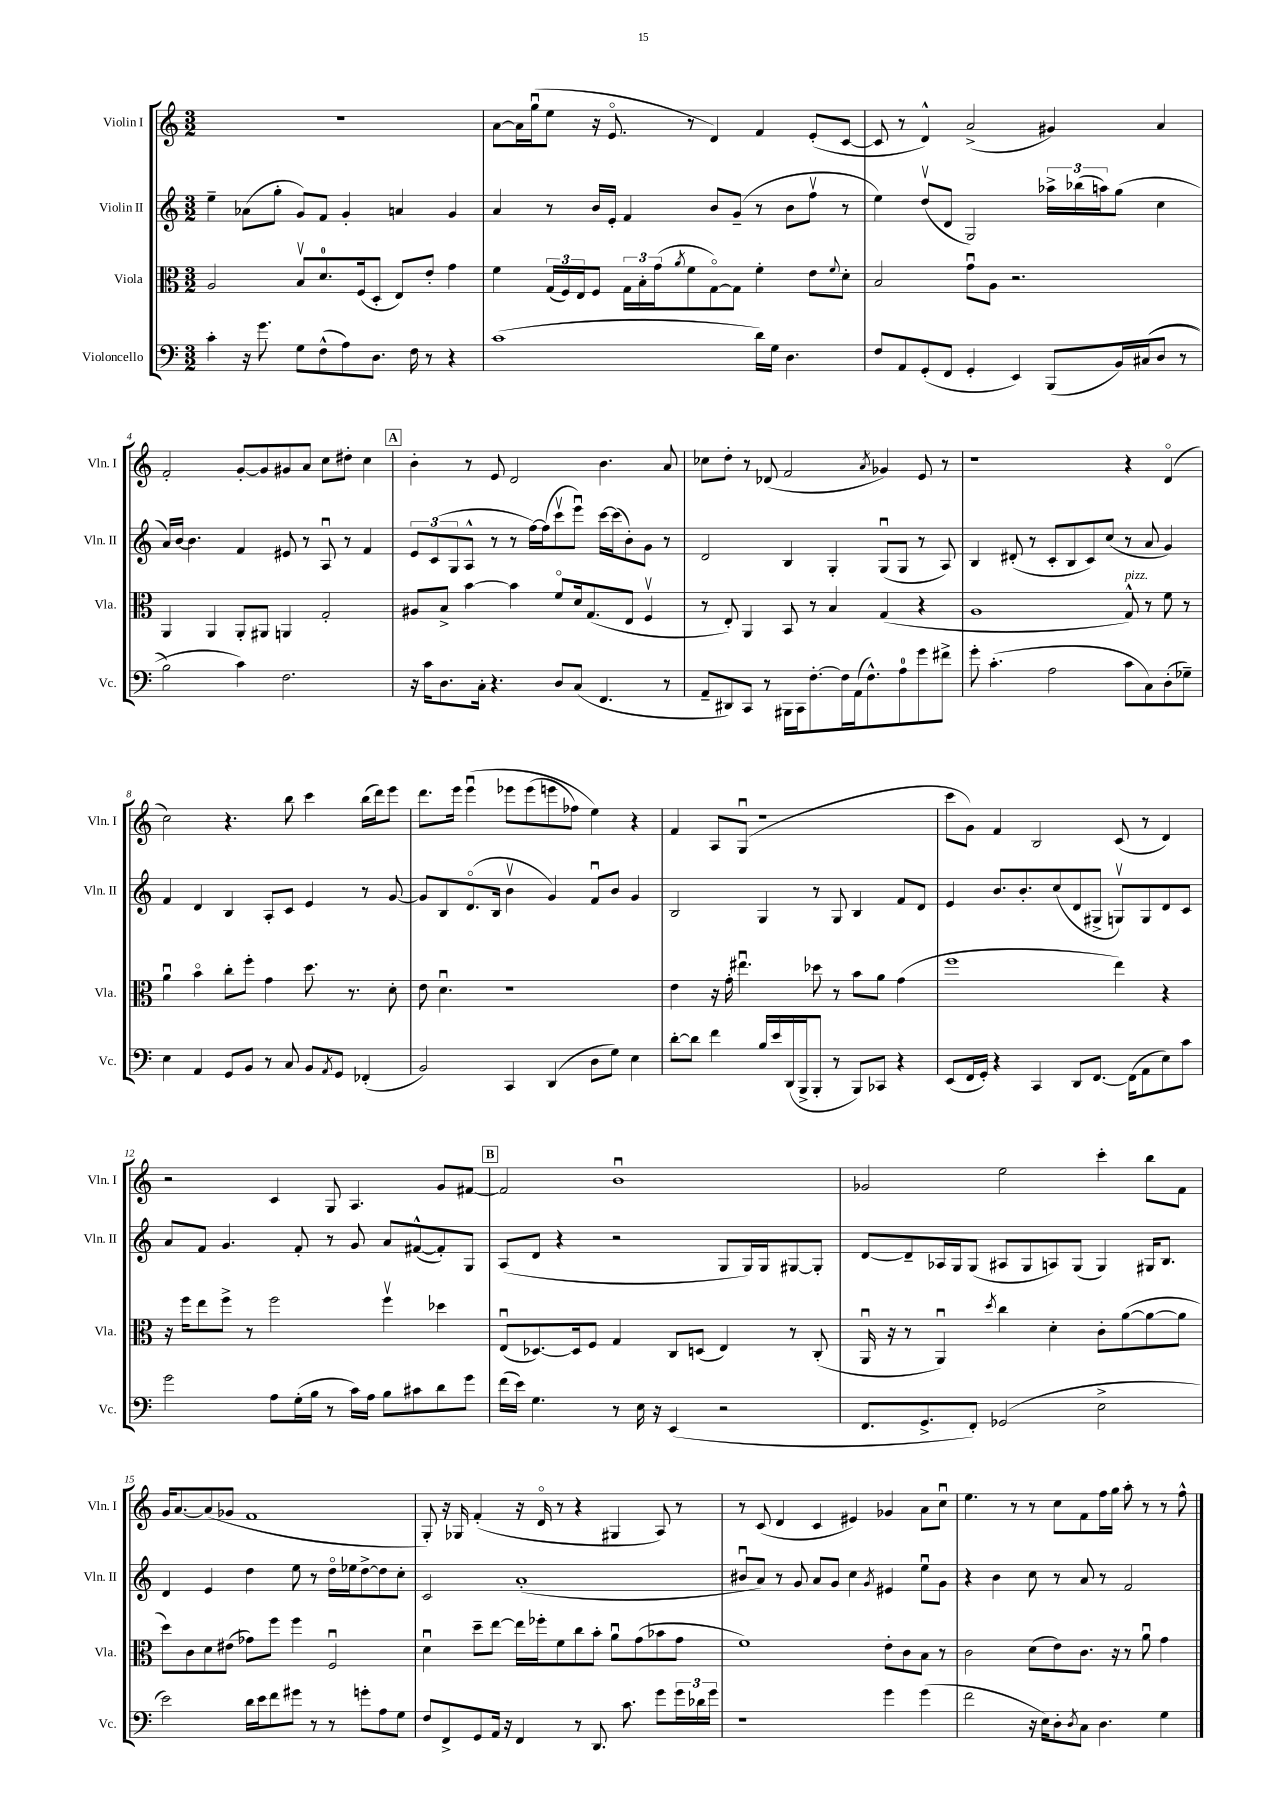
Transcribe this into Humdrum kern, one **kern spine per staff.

**kern	**kern	**kern	**kern
*part4	*part3	*part2	*part1
*staff4	*staff3	*staff2	*staff1
*I"Violoncello	*I"Viola	*I"Violin II	*I"Violin I
*I'Vc.	*I'Vla.	*I'Vln. II	*I'Vln. I
*clefF4	*clefC3	*clefG2	*clefG2
*k[]	*k[]	*k[]	*k[]
*M3/2	*M3/2	*M3/2	*M3/2
=1	=1	=1	=1
4c'\	2A/	4ee~\	1.r
16r	.	(8a-X\L	.
8.g\	.	.	.
.	.	8gg'\J	.
8G\L	8Bv/L	8g/L)	.
(8F^^\	8.d/	8f/J	.
8A\)	.	4g'/	.
.	(16F/k	.	.
8.D\J	8D'/J	.	.
.	8E/L)	4an/	.
16F\	.	.	.
8r	8e'/J	.	.
4r	4g\	4g/	.
=2	=2	=2	=2
(1c	4f\	4a/	[8a\L
.	.	.	16a\L]
.	.	.	(16ggu\J
.	(24G/LL	8r	8ee\J
.	24F/)	.	.
.	24E/J	.	.
.	8F/J	16b/LL	16r
.	.	16e'/JJ	8.e/
.	24G\LL	4f/	.
.	24B'\	.	.
.	(24g\J	.	.
.	8qa/	.	.
.	8f\	.	8r
.	[8G\)	8b/L	4d/)
.	8G\J]	(8g~/J	.
16d\LL)	4f'\	8r	4f/
16G\JJ	.	.	.
4.D\	.	8b\L	.
.	8e\L	8ffv\J	(8e'/L
.	8qqf/	.	.
.	8d'\J	8r	[8c/J
=3	=3	=3	=3
8F/L	2B/	4ee\)	8c/]
8AA/	.	.	8r
(8GG'/	.	(8ddv/L	4d^^/)
8FF/J	.	8d/J	.
4GG'/	8gu\L	2G/)	(2a^/
.	8A\J	.	.
4EE/)	2.r	.	.
(8BBB/L	.	24aa-X^\LL	4g#X/)
.	.	(24bb-X\	.
.	.	24aan\J)	.
16BB/L)	.	(8gg\J	.
((16C#X/J	.	.	.
8D/J	.	4cc\	4a/
8r	.	.	.
!!LO:LB:g=z
=4	=4	=4	=4
2B\)	4AA/	16a/LL)	2f'/
.	.	[16b/JJ	.
.	.	4.b\]	.
.	4AA/	.	.
4c\)	8AA'/L	4f/	[8g'/L
.	8AA#X/J	.	8g/]
2.F\	4AAn/	8e#X/	8g#X/
.	.	8r	8a/J
.	2G'/	8Au/	8cc\L
.	.	8r	8dd#X'\J
.	.	4f/	4cc\
!!LO:REH:place=s1:t=A
=5	=5	=5	=5
16r	8A#X/L	12e/L	4b'\
16c\KL	.	.	.
.	.	(12c/	.
8.D\	8B^/J	.	.
.	.	12G/	.
.	[4b\	8A^^/J	8r
16C'\Jk	.	.	.
4.r	.	8r	8e/
.	4b\]	8r	2d/
.	.	[16ff\LL)	.
.	.	(16ff\J]	.
8D/L	8f/L	8cccv\	.
(8C/J	16d/k	8eeeu\J)	.
.	(8.G/	.	.
4.FF/	.	[16ccc\LL	4.b\
.	.	(16ccc\J]	.
.	8E/J	8b'\)	.
.	4Fv/	8g\J	.
8r	.	8r	8a/
=6	=6	=6	=6
8AA~/L	8r	2d/	8cc-X\L
8DD#X/)	8E'/)	.	8dd'\J
8CC/J	4AA/	.	8r
8r	.	.	(8d-X/
16BBB#X\LL	8BB/	4B/	2f/
16CC\J	.	.	.
[8.F'\	8r	.	.
.	4B/	4G'/	.
16F\L]	.	.	.
(16AA\J	.	.	.
8.F^^\)	.	.	.
.	.	.	8qa/
.	(4G/	(8Gu/L	4g-X/)
8A\	.	8G/J	.
8g\	4r	8r	8e/
8f#X^\J	.	8A/)	8r
=7	=7	=7	=7
8g'\	1A	4B/	1r
(4.c'\	.	.	.
.	.	(8d#X'/	.
.	.	8r	.
2A\	.	8c'/L	.
.	.	8B/	.
.	.	8c/)	.
.	.	(8cc/J	.
!	!LO:TX:a:i:t=pizz.	!	!
8c\L	8G^^/)	8r	4r
8C\)	8r	8a/	.
(8D'\	8f\	4g/)	(4d/
8G-X~\J)	8r	.	.
!!LO:LB:g=z
=8	=8	=8	=8
4E\	4au\	4f/	2cc\)
4AA/	4b\	4d/	.
8GG/L	8cc'\L	4B/	4.r
8BB/J	8ff'\J	.	.
8r	4g\	8A'/L	.
8C/	.	8c/J	8bb\
8BB/L	8.dd\	4e/	4ccc\
8qAA/	.	.	.
8GG/J	.	.	.
.	8.r	.	.
(4FF-X'/	.	8r	(16bb\LL
.	.	.	16ddd\J)
.	8d'\	[8g/	8eee\J
=9	=9	=9	=9
2BB/)	8e\	8g/L]	8.ddd\L
.	4.du\	8B/	.
.	.	.	16eee\Jk
.	.	(8.d/	(4eeeu\
.	.	16B/Jk	.
4CC/	1r	4bv\	8eee-X\L
.	.	.	(8eee-\
(4DD/	.	4g/)	8eeen\
.	.	.	8ff-X\J)
8D\L	.	8fu/L	4ee\)
8G\J)	.	8b/J	.
4E\	.	4g/	4r
=10	=10	=10	=10
[8d'\L	4e\	2B/	4f/
8d\J]	.	.	.
4f\	16r	.	8A/L
.	16g'\	.	.
.	4.ee#Xu\	.	(8Gu/J
16B/LL	.	4G/	1r
16e/	.	.	.
(16DD/	.	.	.
16BBB^/J	.	.	.
8BBB'/J	8dd-X\	8r	.
8r	8r	8G/	.
8BBB/L)	8b\L	4B/	.
8CC-X/J	8a\J	.	.
4r	(4g\	8f/L	.
.	.	8d/J	.
=11	=11	=11	=11
(8EE/L	1ff	4e/	8ccc\L
16FF/L	.	.	8g\J)
16GG'/JJ)	.	.	.
4r	.	8.b/L	4f/
.	.	8.b'/	.
4CC/	.	.	2B/
.	.	(8cc/	.
8DD/L	.	8d/	.
[8.FF/J	.	8G#X^/J	.
.	4ee\)	8Gnv/L)	(8c/
(16FF\KL]	.	.	.
8AA\	.	8G/	8r
8E\)	4r	8d/	4d/)
8c\J	.	8c/J	.
!!LO:LB:g=z
=12	=12	=12	=12
2g\	16r	8a/L	2r
.	16ff\KL	.	.
.	8ee\	8f/J	.
.	8ff^\J	4.g/	.
.	8r	.	.
8A\L	2ff\	.	4c/
(16G'\L	.	8f'/	.
16B\JJ	.	.	.
8r	.	8r	8G/
16c\LL)	.	8g/	4.A/
16A\JJ	.	.	.
8B\L	4ffv\	8a/L	.
8c#X\	.	([8f#X^^/	.
8d\	4dd-X\	8f#'/])	8g/L
8g\J	.	8G/J	[8f#X/J
!!LO:REH:place=s1:t=B
=13	=13	=13	=13
(16f\LL	(8Eu/L	(8A/L	2f#/]
16e\JJ)	.	.	.
4.G\	[8.D-X/)	8d/J	.
.	.	4r	.
.	16D-/k]	.	.
.	8F/J	.	.
8r	4G/	2r	1bu
16E\	.	.	.
16r	.	.	.
(4EE/	8C/L	.	.
.	(8Dn/J	.	.
2r	4E/)	8G/L	.
.	.	16G/L)	.
.	.	16G/J	.
.	8r	[8G#X/	.
.	(8C'/	8G#'/J]	.
=14	=14	=14	=14
8.FF/L	16AAu/	[8d/L	2g-X/
.	16r	.	.
.	8r	8d~/]	.
8.GG^/	.	.	.
.	4AAu/)	16A-X/L	.
.	.	16G/J	.
8FF'/J)	.	(8G/J	.
.	8qdd/	.	.
(2GG-X/	4cc\	8A#X/L	2ee\
.	.	8G/	.
.	4d'\	8An/)	.
.	.	(8G/J	.
2E^\	8c'\L	4G/)	4ccc'\
.	([8a\	.	.
.	8a\_	16G#X/KL	8bb\L
.	.	8.B/J	.
.	8a\J]	.	8f\J
!!LO:LB:g=z
=15	=15	=15	=15
2e\)	8dd\L)	4d/	16g/KL
.	.	.	[8.a/
.	8c\	.	.
.	8d\	4e/	(8a/]
.	(8e#X\J	.	8g-X/J
16d\LL	8g-X\L)	4dd\	1f
16e\J	.	.	.
8f\	8ff\J	.	.
8g#X\J	4ff\	8ee\	.
8r	.	8r	.
8r	2Fu/	16dd\LL	.
.	.	16ee-X\J	.
8gn'\L	.	[8dd^\	.
8A\	.	8dd\]	.
8G\J	.	8cc'\J	.
=16	=16	=16	=16
8F/L	4du\	2c/	8G'/)
8FF^/	.	.	16r
.	.	.	16G-X/
8GG/	8dd~\L	.	(4f'/
16AA/Jk	[8ee\J	.	.
16r	.	.	.
4FF/	16ee\LL]	(1a'	16r
.	16ff-X'\J	.	16d/
.	8f\	.	8r
8r	8cc\	.	4r
8.DD/	8b'\J	.	.
.	8au\L	.	4G#X/
8.c\	.	.	.
.	(8g\	.	.
8g\L	8b-X\	.	8A/)
24g\L	8g\J	.	8r
24d-X\	.	.	.
24g\JJ	.	.	.
=17	=17	=17	=17
1r	1f)	8b#Xu/L	8r
.	.	8a/J)	(8c/
.	.	8r	4d/
.	.	8g/	.
.	.	8a/L	4c/
.	.	8g/J	.
.	.	4cc\	4e#X/)
.	.	8qg/	.
4g\	8e'\L	4e#X/	4g-X/
.	8c\	.	.
(4g\	8B\J	8eeu\L	8a\L
.	8r	8g\J	8ccu\J
=18	=18	=18	=18
2f\	2c\	4r	4.ee\
.	.	4b\	.
.	.	.	8r
16r	(8d\L	8cc\	8r
16E\KL)	.	.	.
8D'\	8e\)	8r	8cc\L
8qD/	.	.	.
8C\J	8.c\J	8a/	8f\
4.D\	.	8r	16ff\L
.	16r	.	16gg\JJ
.	8r	2f/	8aa'\
.	8au\	.	8r
4G\	4g\	.	8r
.	.	.	8ff^^\
==	==	==	==
*-	*-	*-	*-
